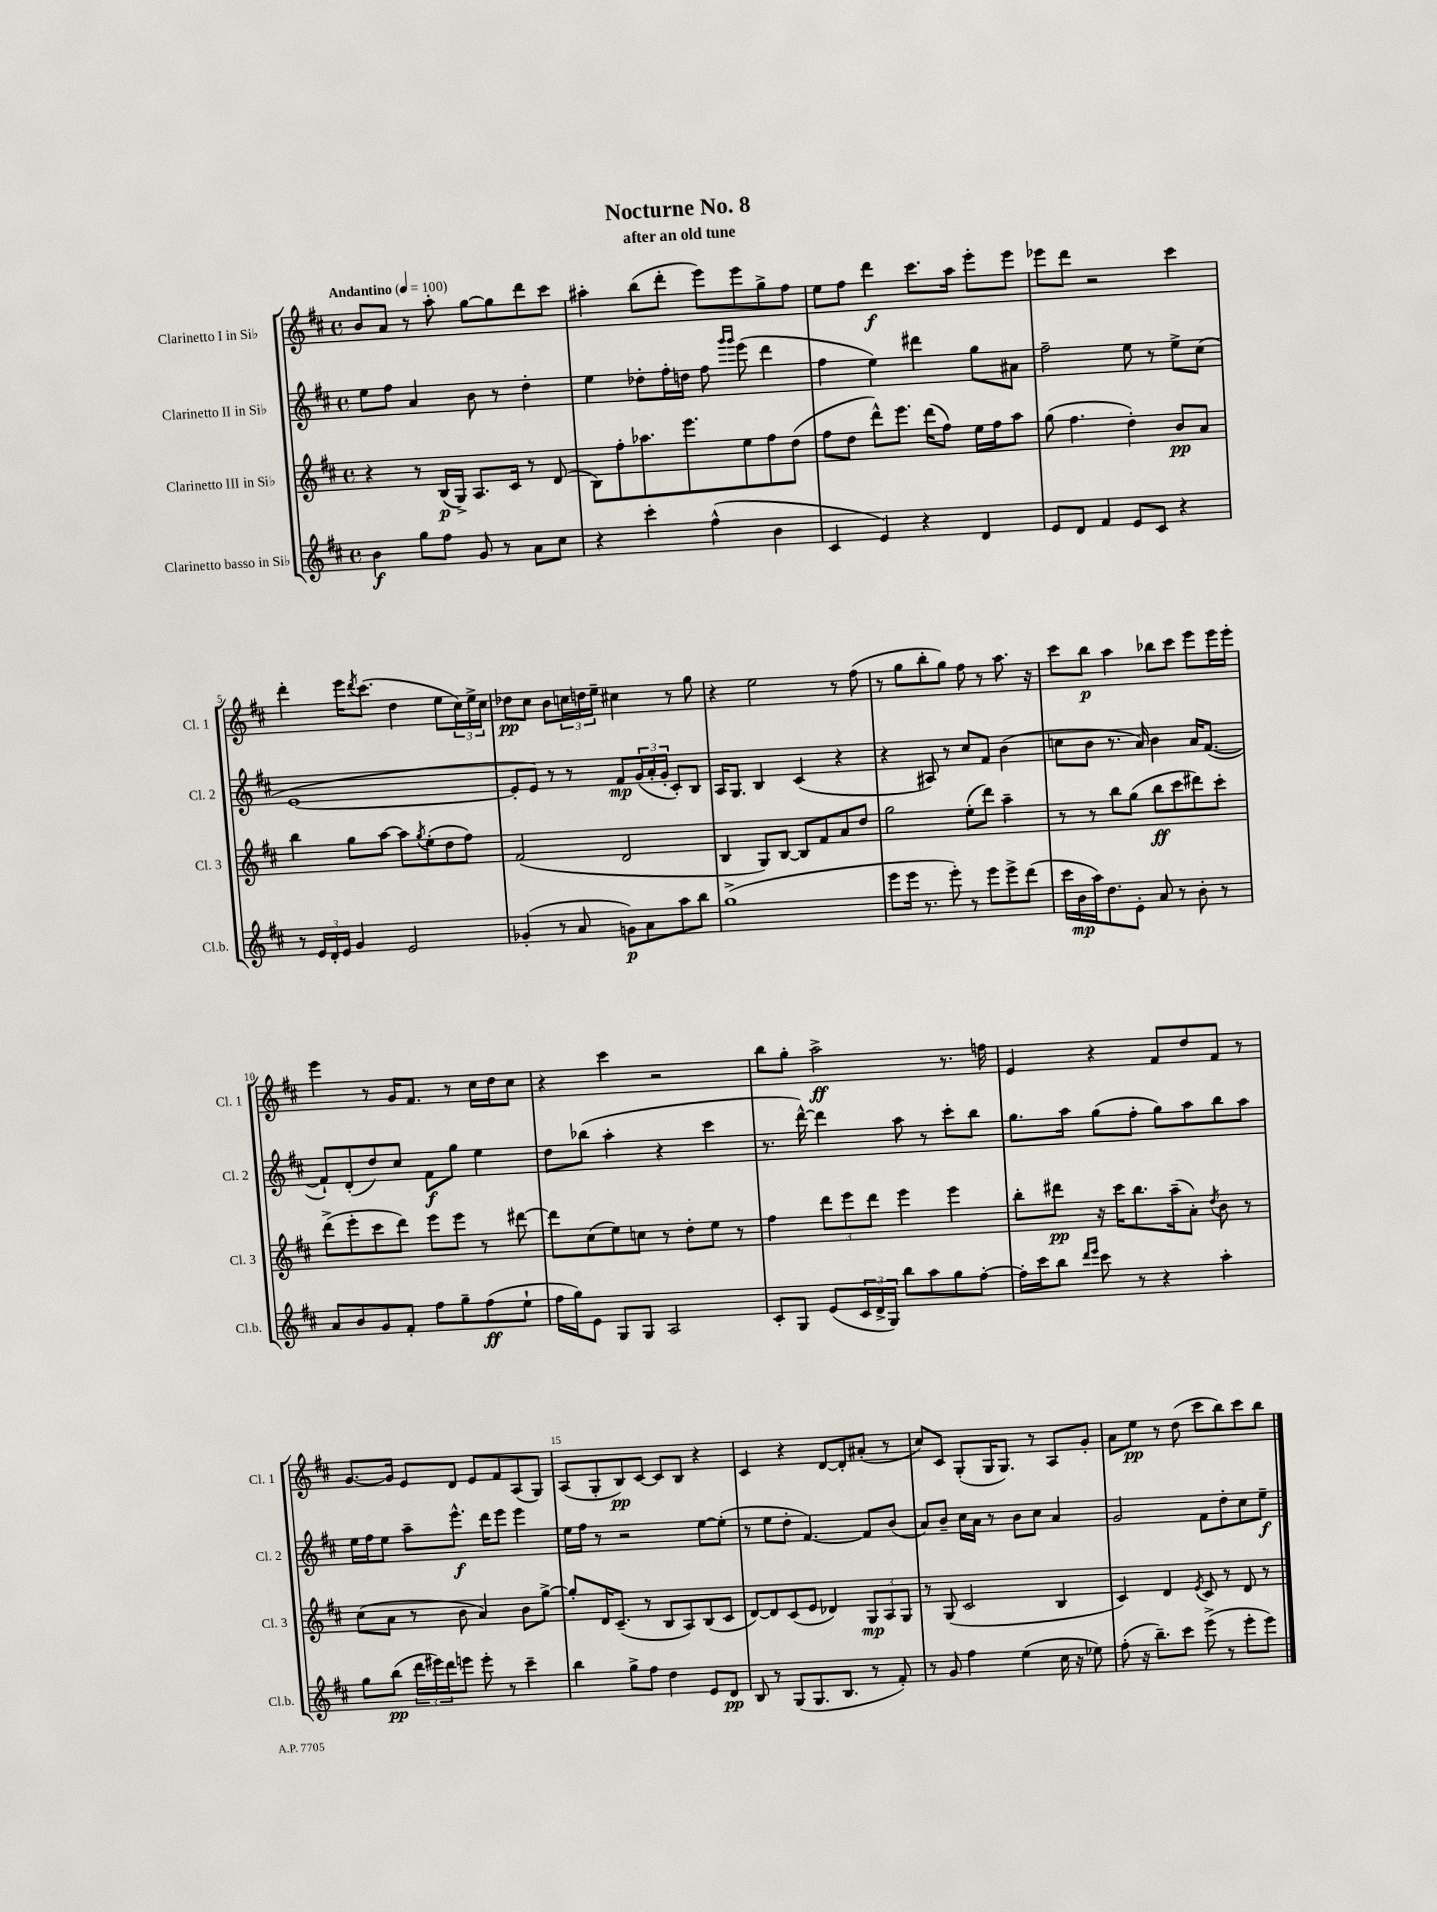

**kern	**dynam	**kern	**dynam	**kern	**dynam	**kern	**dynam
*part4	*part4	*part3	*part3	*part2	*part2	*part1	*part1
*staff4	*staff4	*staff3	*staff3	*staff2	*staff2	*staff1	*staff1
*I"Clarinetto basso in Si♭	*	*I"Clarinetto III in Si♭	*	*I"Clarinetto II in Si♭	*	*I"Clarinetto I in Si♭	*
*I'Cl.b.	*	*I'Cl. 3	*	*I'Cl. 2	*	*I'Cl. 1	*
*clefG2	*	*clefG2	*	*clefG2	*	*clefG2	*
*k[f#c#]	*	*k[f#c#]	*	*k[f#c#]	*	*k[f#c#]	*
*M4/4	*	*M4/4	*	*M4/4	*	*M4/4	*
*met(c)	*	*met(c)	*	*met(c)	*	*met(c)	*
*MM100	*	*MM100	*	*MM100	*	*MM100	*
=1	=1	=1	=1	=1	=1	=1	=1
!	!	!	!	!	!	!LO:TX:a:B:t=Andantino	!
4b\	f	4r	.	8ee\L	.	8b/L	.
.	.	.	.	8ff#\J	.	8a/J	.
8gg\L	.	8r	.	4a/	.	8r	.
8ff#\J	.	(16B/LL	p	.	.	8aa'\	.
.	.	16G^/JJ)	.	.	.	.	.
8g/	.	8.A/L	.	8b\	.	[8gg\L	.
8r	.	.	.	8r	.	8gg\]	.
.	.	16c#/Jk	.	.	.	.	.
8a\L	.	8r	.	4dd'\	.	8ddd\	.
8cc#\J	.	(8d/	.	.	.	8ccc#\J	.
=2	=2	=2	=2	=2	=2	=2	=2
4r	.	8B\L)	.	4ee\	.	4aa#X'\	.
.	.	8ff#'\	.	.	.	.	.
4ccc#'\	.	8.aa-X\	.	8dd-X'\L	.	(8bb\L	.
.	.	.	.	16ff#'\L	.	8ddd'\J	.
.	.	8.eee\	.	16ddn\JJ	.	.	.
(4ff#^^\	.	.	.	8ff#\	.	8eee\L)	.
.	.	.	.	16qqggg/LL	.	.	.
.	.	.	.	16qqggg/JJ	.	.	.
.	.	8ee\	.	(8eee\	.	8eee\	.
4b\	.	8ff#\	.	4ddd\	.	8gg^\	.
.	.	(8dd\J	.	.	.	8ff#\J	.
=3	=3	=3	=3	=3	=3	=3	=3
4c#/	.	8ff#\L	.	4ff#\	.	8ee\L	.
.	.	8dd\J	.	.	.	8ff#\J	.
4e/)	.	8ddd^^\L)	.	4ee\)	.	4ddd\	f
.	.	8.eee\J	.	.	.	.	.
4r	.	.	.	4ddd#X\	.	8.ccc#\L	.
.	.	(16ddd\KL	.	.	.	.	.
.	.	8ff#\J)	.	.	.	.	.
.	.	.	.	.	.	16aa\Jk	.
4d/	.	16ee\LL	.	8gg\L	.	8eee'\L	.
.	.	16ff#\J	.	.	.	.	.
.	.	8aa\J	.	8a#X\J	.	8eee\J	.
=4	=4	=4	=4	=4	=4	=4	=4
8e/L	.	(8gg\	.	2ff#~\	.	8eee-X\L	.
8d/J	.	4.ff#\	.	.	.	8ddd\J	.
4f#/	.	.	.	.	.	2r	.
8e/L	.	4dd'\)	.	8ee\	.	.	.
8c#/J	.	.	.	8r	.	.	.
4r	.	8b/L	pp	8ee^\L	.	4ccc#\	.
.	.	8a/J	.	(8cc#\J	.	.	.
!!LO:LB:g=z
=5	=5	=5	=5	=5	=5	=5	=5
8r	.	4bb\	.	[1e	.	4ddd'\	.
24e/LL	.	.	.	.	.	.	.
24d'/	.	.	.	.	.	.	.
24e/JJ	.	.	.	.	.	.	.
4g/	.	8gg\L	.	.	.	16eee\KL	.
.	.	.	.	.	.	8qddd/	.
.	.	.	.	.	.	(8.ccc#\J	.
.	.	[8aa\J	.	.	.	.	.
2e/	.	8aa\L]	.	.	.	4dd\	.
.	.	8qgg/	.	.	.	.	.
.	.	(8ee'\	.	.	.	.	.
.	.	8dd\	.	.	.	8ee\L	.
.	.	8ff#\J)	.	.	.	24cc#\L)	.
.	.	.	.	.	.	24ee^\	.
.	.	.	.	.	.	24cc#\JJ	.
=6	=6	=6	=6	=6	=6	=6	=6
(4g-X'/	.	(2f#/	.	8e'/L]	.	8dd-X\L	pp
.	.	.	.	8e/J)	.	8cc#\J	.
8r	.	.	.	8r	.	8b\L	.
8a/	.	.	.	8r	.	24ccn\L	.
.	.	.	.	.	.	24ddn\	.
.	.	.	.	.	.	24ee~\JJ	.
8gn\L)	p	2d/	.	8f#/L	mp	4cc#X\	.
8a\	.	.	.	(24g/L	.	.	.
.	.	.	.	24a'/	.	.	.
.	.	.	.	24g'/JJ	.	.	.
8aa\	.	.	.	8c#'/L)	.	8r	.
8bb\J	.	.	.	8B/J	.	8gg\	.
=7	=7	=7	=7	=7	=7	=7	=7
(1gg^	.	4B/	.	16A/KL	.	4r	.
.	.	.	.	8.G/J	.	.	.
.	.	8G/L)	.	4B/	.	2ee\	.
.	.	[8B/J	.	.	.	.	.
.	.	8B/L]	.	(4c#/	.	.	.
.	.	8f#/	.	.	.	.	.
.	.	8a/	.	4r	.	8r	.
.	.	8dd/J	.	.	.	(8ff#\	.
=8	=8	=8	=8	=8	=8	=8	=8
8eee\L	.	2gg\	.	4r	.	8r	.
16eee\Jk	.	.	.	.	.	8gg\L	.
8.r	.	.	.	.	.	.	.
.	.	.	.	8A#X/)	.	8bb'\	.
8eee'\)	.	.	.	8r	.	8gg\J)	.
8r	.	(8ee'\L	.	8cc#/L	.	8ff#\	.
8eee\L	.	8ddd\J)	.	8f#/J	.	8r	.
8eee^\	.	4aa~\	.	(4b\	.	8.aa\	.
(8ddd\J	.	.	.	.	.	.	.
.	.	.	.	.	.	16r	.
=9	=9	=9	=9	=9	=9	=9	=9
16ccc#\LL	.	8r	.	8ccn\L	.	8ccc#\L	.
16b\	mp	.	.	.	.	.	.
16aa\J)	.	8r	.	8b\J	.	8bb\J	p
8.dd\	.	.	.	.	.	.	.
.	.	8bb\L	.	8.r	.	4aa\	.
8e'\J	.	(8gg\J	.	.	.	.	.
.	.	.	.	16a/)	.	.	.
8a/	.	8bb\L	ff	4b\	.	8bb-X\L	.
8r	.	8ccc#\	.	.	.	8ccc#\J	.
8b'\	.	8ddd#X\)	.	16a/KL	.	8eee\L	.
.	.	.	.	([8.f#/J	.	.	.
8r	.	8ccc#'\J	.	.	.	16eee\L	.
.	.	.	.	.	.	16eee'\JJ	.
!!LO:LB:g=z
=10	=10	=10	=10	=10	=10	=10	=10
8a/L	.	(8ddd^\L	.	8f#`/L])	.	4eee\	.
8b/	.	8eee'\	.	(8d'/	.	.	.
8g/	.	8ccc#\	.	8dd/)	.	8r	.
8f#'/J	.	8ddd\J)	.	8cc#/J	.	16g/KL	.
.	.	.	.	.	.	8.f#/J	.
8ff#\L	.	8eee\L	.	8f#\L	f	.	.
8gg~\	.	8eee\J	.	8gg\J	.	8r	.
(8ff#\	ff	8r	.	4ee\	.	16cc#\LL	.
.	.	.	.	.	.	16dd\J	.
8ee`\J	.	[8ddd#X\	.	.	.	8cc#\J	.
=11	=11	=11	=11	=11	=11	=11	=11
16ff#\LL	.	8ddd#\L]	.	8dd\L	.	4r	.
16gg\J)	.	.	.	.	.	.	.
8e\J	.	(8cc#\	.	(8bb-X\J	.	.	.
8G/L	.	8ee\)	.	4aa'\	.	4ccc#\	.
8G/J	.	8ccn\J	.	.	.	.	.
2A/	.	8r	.	4r	.	2r	.
.	.	8dd'\L	.	.	.	.	.
.	.	8ee\J	.	4ccc#\	.	.	.
.	.	8r	.	.	.	.	.
=12	=12	=12	=12	=12	=12	=12	=12
8c#'/L	.	4ff#\	.	8.r	.	8bb\L	.
8G/J	.	.	.	.	.	8gg'\J	.
.	.	.	.	[16ddd^^\)	.	.	.
(8e/L	.	12ddd\L	.	4ddd\]	.	2aa^\	ff
.	.	12eee\	.	.	.	.	.
24c#/L	.	.	.	.	.	.	.
24d^/	.	12ddd\J	.	.	.	.	.
24G/JJ)	.	.	.	.	.	.	.
8bb\L	.	4eee\	.	8aa\	.	.	.
8aa\	.	.	.	8r	.	.	.
8gg\	.	4eee\	.	8ccc#'\L	.	8.r	.
[8ff#'\J	.	.	.	8bb\J	.	.	.
.	.	.	.	.	.	16ffn\	.
=13	=13	=13	=13	=13	=13	=13	=13
16ff#'\LL]	.	8bb'\L	.	8.gg\L	.	4e/	.
16ccc#\J	.	.	.	.	.	.	.
8bb\J	.	8ddd#X\J	pp	.	.	.	.
.	.	.	.	16aa\Jk	.	.	.
16qqddd/LL	.	.	.	.	.	.	.
16qqeee/JJ	.	.	.	.	.	.	.
8ccc#\	.	16r	.	(8gg\L	.	4r	.
.	.	16ccc#\KL	.	.	.	.	.
8r	.	8.bb\	.	8ff#'\J	.	.	.
4r	.	.	.	8gg\L)	.	8f#/L	.
.	.	(16aa~\k	.	.	.	.	.
.	.	8a'\J)	.	8aa\	.	8dd/	.
.	.	8qdd/	.	.	.	.	.
4aa'\	.	8b\	.	8bb\	.	8f#/J	.
.	.	8r	.	8aa\J	.	8r	.
!!LO:LB:g=z
=14	=14	=14	=14	=14	=14	=14	=14
8gg\L	.	(8cc#\L	.	16ee\LL	.	[8.g/L	.
.	.	.	.	16ff#\J	.	.	.
(8bb\J	pp	8a\J	.	8ee\J	.	.	.
.	.	.	.	.	.	16g/Jk]	.
24ddd\LL	.	8r	.	8aa~\L	.	8e/L	.
24eee#X\)	.	.	.	.	.	.	.
24ddd\J	.	.	.	.	.	.	.
8eeen\J	.	8b\	.	8.eee^^\J	f	8d/J	.
8eee'\	.	4a/)	.	.	.	8e/L	.
.	.	.	.	16ddd\KL	.	.	.
8r	.	.	.	8eee\J	.	8f#/	.
4ccc#~\	.	8b\L	.	4eee\	.	(8A/	.
.	.	[8gg^\J	.	.	.	8G/J)	.
=15	=15	=15	=15	=15	=15	=15	=15
4bb\	.	8gg'/L]	.	16ee\LL	.	(8A/L	.
.	.	.	.	16ff#\JJ	.	.	.
.	.	16d/K	.	8r	.	8G'/	.
.	.	(8.c#~/J	.	.	.	.	.
8gg^\L	.	.	.	2r	.	8B/)	pp
8ff#\J	.	8r	.	.	.	[8c#/J	.
4dd\	.	8B/L	.	.	.	8c#/L]	.
.	.	8A/)	.	.	.	8B/J	.
8e/L	.	(8B/	.	[8ee\L	.	4r	.
8d/J	pp	8c#/J	.	(8ee'\J]	.	.	.
=16	=16	=16	=16	=16	=16	=16	=16
8B/	.	[8d/L)	.	8r	.	4c#/	.
8r	.	8d/]	.	8ee\L	.	.	.
(8G/L	.	(8c#/	.	8dd'\J	.	4r	.
8.G/	.	8e/J	.	[4.f#/)	.	.	.
.	.	4d-X/)	.	.	.	[8d/L	.
8.B/J	.	.	.	.	.	.	.
.	.	.	.	.	.	8d'/]	.
8r	.	12G/L	mp	8f#/L]	.	(8a#X'/J	.
.	.	12A/	.	.	.	.	.
8f#'/)	.	.	.	(8b/J	.	8r	.
.	.	12G/J	.	.	.	.	.
=17	=17	=17	=17	=17	=17	=17	=17
8r	.	8r	.	8a/L)	.	8cc#/L)	.
8g/	.	(8G/	.	8b~/J	.	8c#/J	.
4ff#\	.	2c#/	.	16cc#\LL	.	(8G'/L	.
.	.	.	.	16a\JJ	.	.	.
.	.	.	.	8r	.	16G/K	.
.	.	.	.	.	.	8.G/J)	.
(4ee\	.	.	.	8b\L	.	.	.
.	.	.	.	8cc#\J	.	8r	.
16cc#\	.	4B/	.	4a/	.	8A/L	.
16r	.	.	.	.	.	.	.
8ee-X\)	.	.	.	.	.	8g'/J	.
=18	=18	=18	=18	=18	=18	=18	=18
(8ff#'\	.	4c#/)	.	2g/	.	8a\L	.
16r	.	.	.	.	.	8ee\J	pp
8.bb~\L)	.	.	.	.	.	.	.
.	.	4d/	.	.	.	8r	.
8ccc#\J	.	.	.	.	.	(8dd\	.
.	.	8qe/	.	.	.	.	.
(8eee^\	.	8c#/	.	8f#\L	.	8ccc#\L	.
8r	.	8r	.	8dd'\	.	8bb\)	.
8eee'\L	.	8d/	.	8cc#\	.	8ccc#\	.
8eee\J)	.	8r	.	8ee~\J	f	8bb\J	.
==	==	==	==	==	==	==	==
*-	*-	*-	*-	*-	*-	*-	*-
